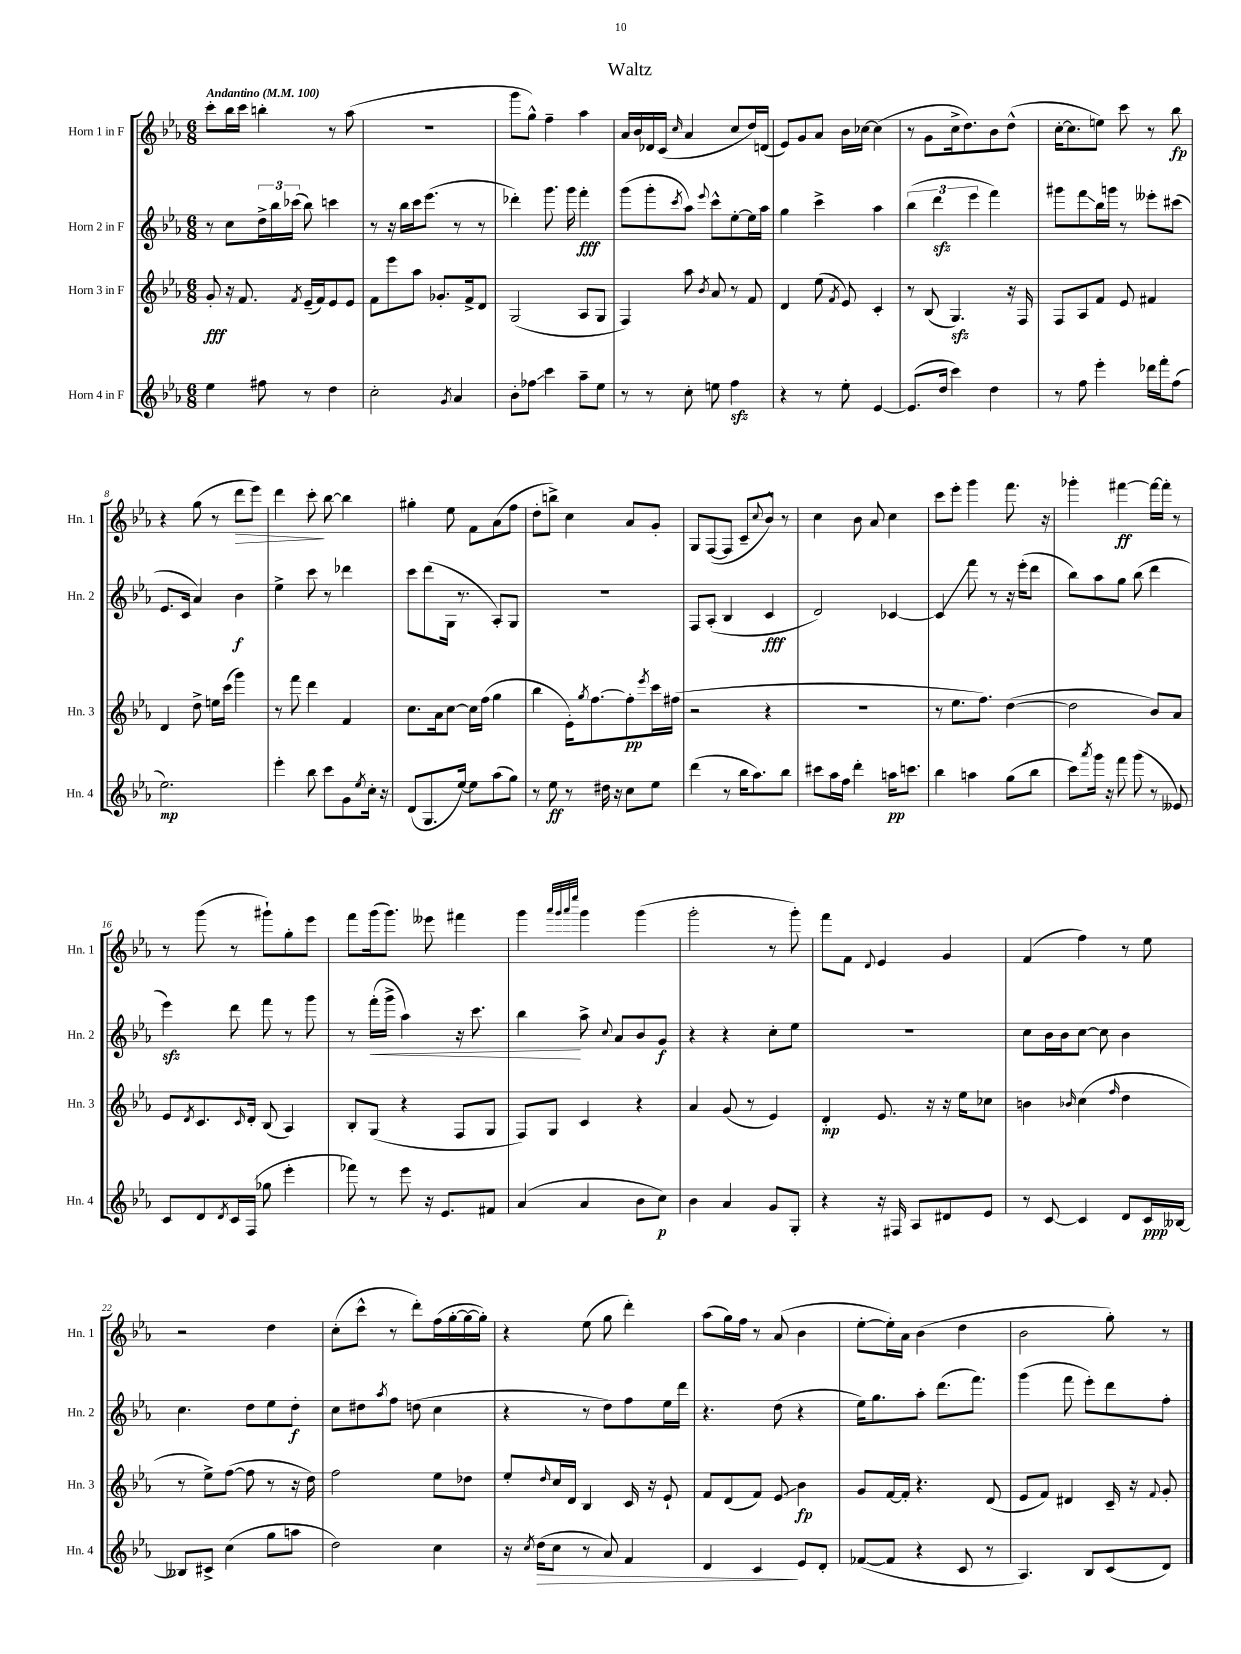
\header { title = "Waltz" }
<<
\new StaffGroup <<
\new Staff = "s0" \with { instrumentName = "Horn 1 in F" shortInstrumentName = "Hn. 1" } {
    \clef treble \key ees \major \numericTimeSignature \time 6/8 \tempo "Andantino" 4 = 100
    c'''8-. bes''16 c'''16 b''4-. r8 aes''8( |
    R2. |
    g'''8 g''8-^) f''4-- aes''4 |
    aes'16 bes'16 des'16 c'16( \grace { c''16 } aes'4 c''8 d''16) d'16( |
    ees'8) g'8 aes'8 bes'16 ces''16~ ces''4( |
    r8 g'8 c''16-> d''8.) bes'8 d''8-^( |
    c''16~-. c''8. e''8) c'''8 r8 bes''8\fp |
    r4 g''8( r8 d'''8\> ees'''8) |
    d'''4 c'''8-.\! bes''8~ bes''4 |
    gis''4-. ees''8 f'8 aes'8( f''8 |
    d''8-. b''8->) c''4 aes'8 g'8-. |
    g8 f8~( f8 c'8-- \appoggiatura { c''8 } bes'8-^) r8 |
    c''4 bes'8 aes'8 c''4 |
    c'''8 ees'''8-. g'''4 f'''8. r16 |
    ges'''4-. fis'''4~\ff fis'''16~ fis'''16-. r8 |
    r8 g'''8( r8 gis'''8-!) g''8-. ees'''8 |
    f'''8 g'''16( g'''8.) eeses'''8 fis'''4 |
    g'''4 \grace { aes'''32 g'''32 aes'''32 ees''''32 } g'''4 g'''4( |
    g'''2-. r8 g'''8-.) |
    f'''8 f'8 \appoggiatura { d'8 } ees'4 g'4 |
    f'4( f''4) r8 ees''8 |
    r2 d''4 |
    c''8-.( c'''8-^ r8 d'''8-.) f''16( g''16~-. g''16~ g''16-.) |
    r4 ees''8( g''8 d'''4-.) |
    aes''8( g''16) f''16 r8 aes'8( bes'4 |
    ees''8~-. ees''16-.) aes'16 bes'4( d''4 |
    bes'2 g''8-.) r8 \bar "|." |
}
\new Staff = "s1" \with { instrumentName = "Horn 2 in F" shortInstrumentName = "Hn. 2" } {
    \clef treble \key ees \major \numericTimeSignature \time 6/8
    r8 c''8 \tuplet 3/2 { d''16-> bes''16 ces'''16( } bes''8) c'''4 |
    r8 r16 bes''16 c'''16 ees'''8.( r8 r8 |
    des'''4-.) g'''8. g'''16 f'''4-.\fff |
    g'''8( g'''8-. \acciaccatura { c'''8 } aes''8) \appoggiatura { ees'''8 } c'''8-^ ees''8~-. ees''16 aes''16 |
    g''4 c'''4-> aes''4 |
    \tuplet 3/2 { bes''4( d'''4\sfz ees'''4 } f'''4) |
    gis'''8 f'''8\glissando bes''16 g'''16 r8 eeses'''8-. cis'''8( |
    ees'8. c'16 aes'4) bes'4\f |
    ees''4-> c'''8 r8 des'''4 |
    c'''8 d'''8( g16 r8. aes8-.) g8 |
    R2. |
    f8 aes8-.( bes4 c'4\fff |
    d'2) ces'4~ |
    ces'4\glissando f'''8 r8 r16 ees'''16-.( d'''8 |
    bes''8) aes''8 g''8 bes''8( d'''4 |
    ees'''4\sfz) d'''8 f'''8 r8 g'''8 |
    r8 f'''16-.\<( g'''16-> aes''4) r16 c'''8. |
    bes''4\! aes''8-> \appoggiatura { c''8 } aes'8 bes'8 g'8\f |
    r4 r4 c''8-. ees''8 |
    R2. |
    c''8 bes'16 bes'16 c''8~ c''8 bes'4 |
    c''4. d''8 ees''8 d''8-.\f |
    c''8 dis''8 \acciaccatura { aes''8 } f''8 d''8( c''4 |
    r4 r8 d''8) f''8 ees''16 d'''16 |
    r4. d''8( r4 |
    ees''16) g''8. aes''8-. d'''8.( f'''8.) |
    g'''4( f'''8 ees'''8-.) d'''8 f''8-. \bar "|." |
}
\new Staff = "s2" \with { instrumentName = "Horn 3 in F" shortInstrumentName = "Hn. 3" } {
    \clef treble \key ees \major \numericTimeSignature \time 6/8
    g'8-.\fff r16 f'8. \acciaccatura { f'8 } ees'16--( f'16) ees'8 ees'8 |
    f'8 ees'''8 aes''8 ges'8.-. f'16-> d'8 |
    g2( aes8 g8 |
    f4) aes''8 \acciaccatura { bes'8 } aes'8 r8 f'8 |
    d'4 ees''8( \acciaccatura { f'8 } ees'8) c'4-. |
    r8 bes8( g4.\sfz) r16 f16 |
    f8 aes8 f'8 ees'8 fis'4 |
    d'4 d''8-> e''16 c'''16( g'''4) |
    r8 f'''8 d'''4 f'4 |
    c''8. aes'16 c''8~ c''16 f''16( g''4 |
    bes''4 ees'16-.) \acciaccatura { g''8 } f''8.~ f''8-.\pp \acciaccatura { ees'''8 } c'''16 fis''16( |
    r2 r4 |
    R2. |
    r8 ees''8. f''8.) d''4~( |
    d''2 bes'8) aes'8 |
    ees'8 \acciaccatura { d'8 } c'8. \grace { c'16 } d'16-. bes8( aes4) |
    bes8-. g8( r4 f8 g8 |
    f8) g8 c'4 r4 |
    aes'4 g'8( r8 ees'4) |
    d'4-.\mp ees'8. r16 r16 ees''16 ces''8 |
    b'4 \grace { bes'16 } c''4( \grace { f''16 } d''4 |
    r8 ees''8->) f''8~( f''8 r8 r16 d''16) |
    f''2 ees''8 des''8 |
    ees''8-. \grace { d''16 } c''16 d'16 bes4 c'16 r16 ees'8-! |
    f'8 d'8( f'8) ees'8\glissando bes'4\fp |
    g'8 f'16~ f'16-. r4. d'8( |
    ees'8 f'8) dis'4 c'16-- r16 \appoggiatura { f'8 } g'8-. \bar "|." |
}
\new Staff = "s3" \with { instrumentName = "Horn 4 in F" shortInstrumentName = "Hn. 4" } {
    \clef treble \key ees \major \numericTimeSignature \time 6/8
    ees''4 fis''8 r8 d''4 |
    c''2-. \acciaccatura { g'8 } aes'4 |
    bes'8-. fes''8\glissando c'''4 aes''8-- ees''8 |
    r8 r8 c''8-. e''8 f''4\sfz |
    r4 r8 ees''8-. ees'4~ |
    ees'8.( d''16 c'''4) d''4 |
    r8 f''8 ees'''4-. des'''16 f'''16-. f''8( |
    ees''2.\mp) |
    ees'''4-. bes''8 c'''8 g'8 \acciaccatura { ees''8 } c''16-. r16 |
    d'8( g8. ees''16~) ees''8 aes''8( g''8) |
    r8 ees''8\ff r8 dis''16 r16 c''8 ees''8 |
    d'''4( r8 bes''16 aes''8.) bes''8 |
    cis'''8 aes''16 f''16 d'''4-. a''16\pp c'''8. |
    bes''4 a''4 g''8( bes''8 |
    c'''8) \acciaccatura { aes'''8 } g'''16 r16 f'''8 g'''8( r8 eeses'8) |
    c'8 d'8 \acciaccatura { d'8 } c'16 f16( ges''8 ees'''4-. |
    fes'''8) r8 ees'''8 r16 ees'8. fis'8 |
    aes'4( aes'4 bes'8 c''8\p) |
    bes'4 aes'4 g'8 g8-. |
    r4 r16 fis16 aes8 dis'8 ees'8 |
    r8 c'8~ c'4 d'8 c'16\ppp beses16~ |
    beses8 cis'8-> c''4( g''8 a''8 |
    d''2) c''4 |
    r16 \acciaccatura { c''8 } d''16\>( c''8 r8 aes'8) f'4 |
    d'4 c'4\! ees'8 d'8-. |
    fes'8~( fes'8 r4 c'8 r8 |
    aes4.) bes8 c'8( d'8) \bar "|." |
}
>>
>>
